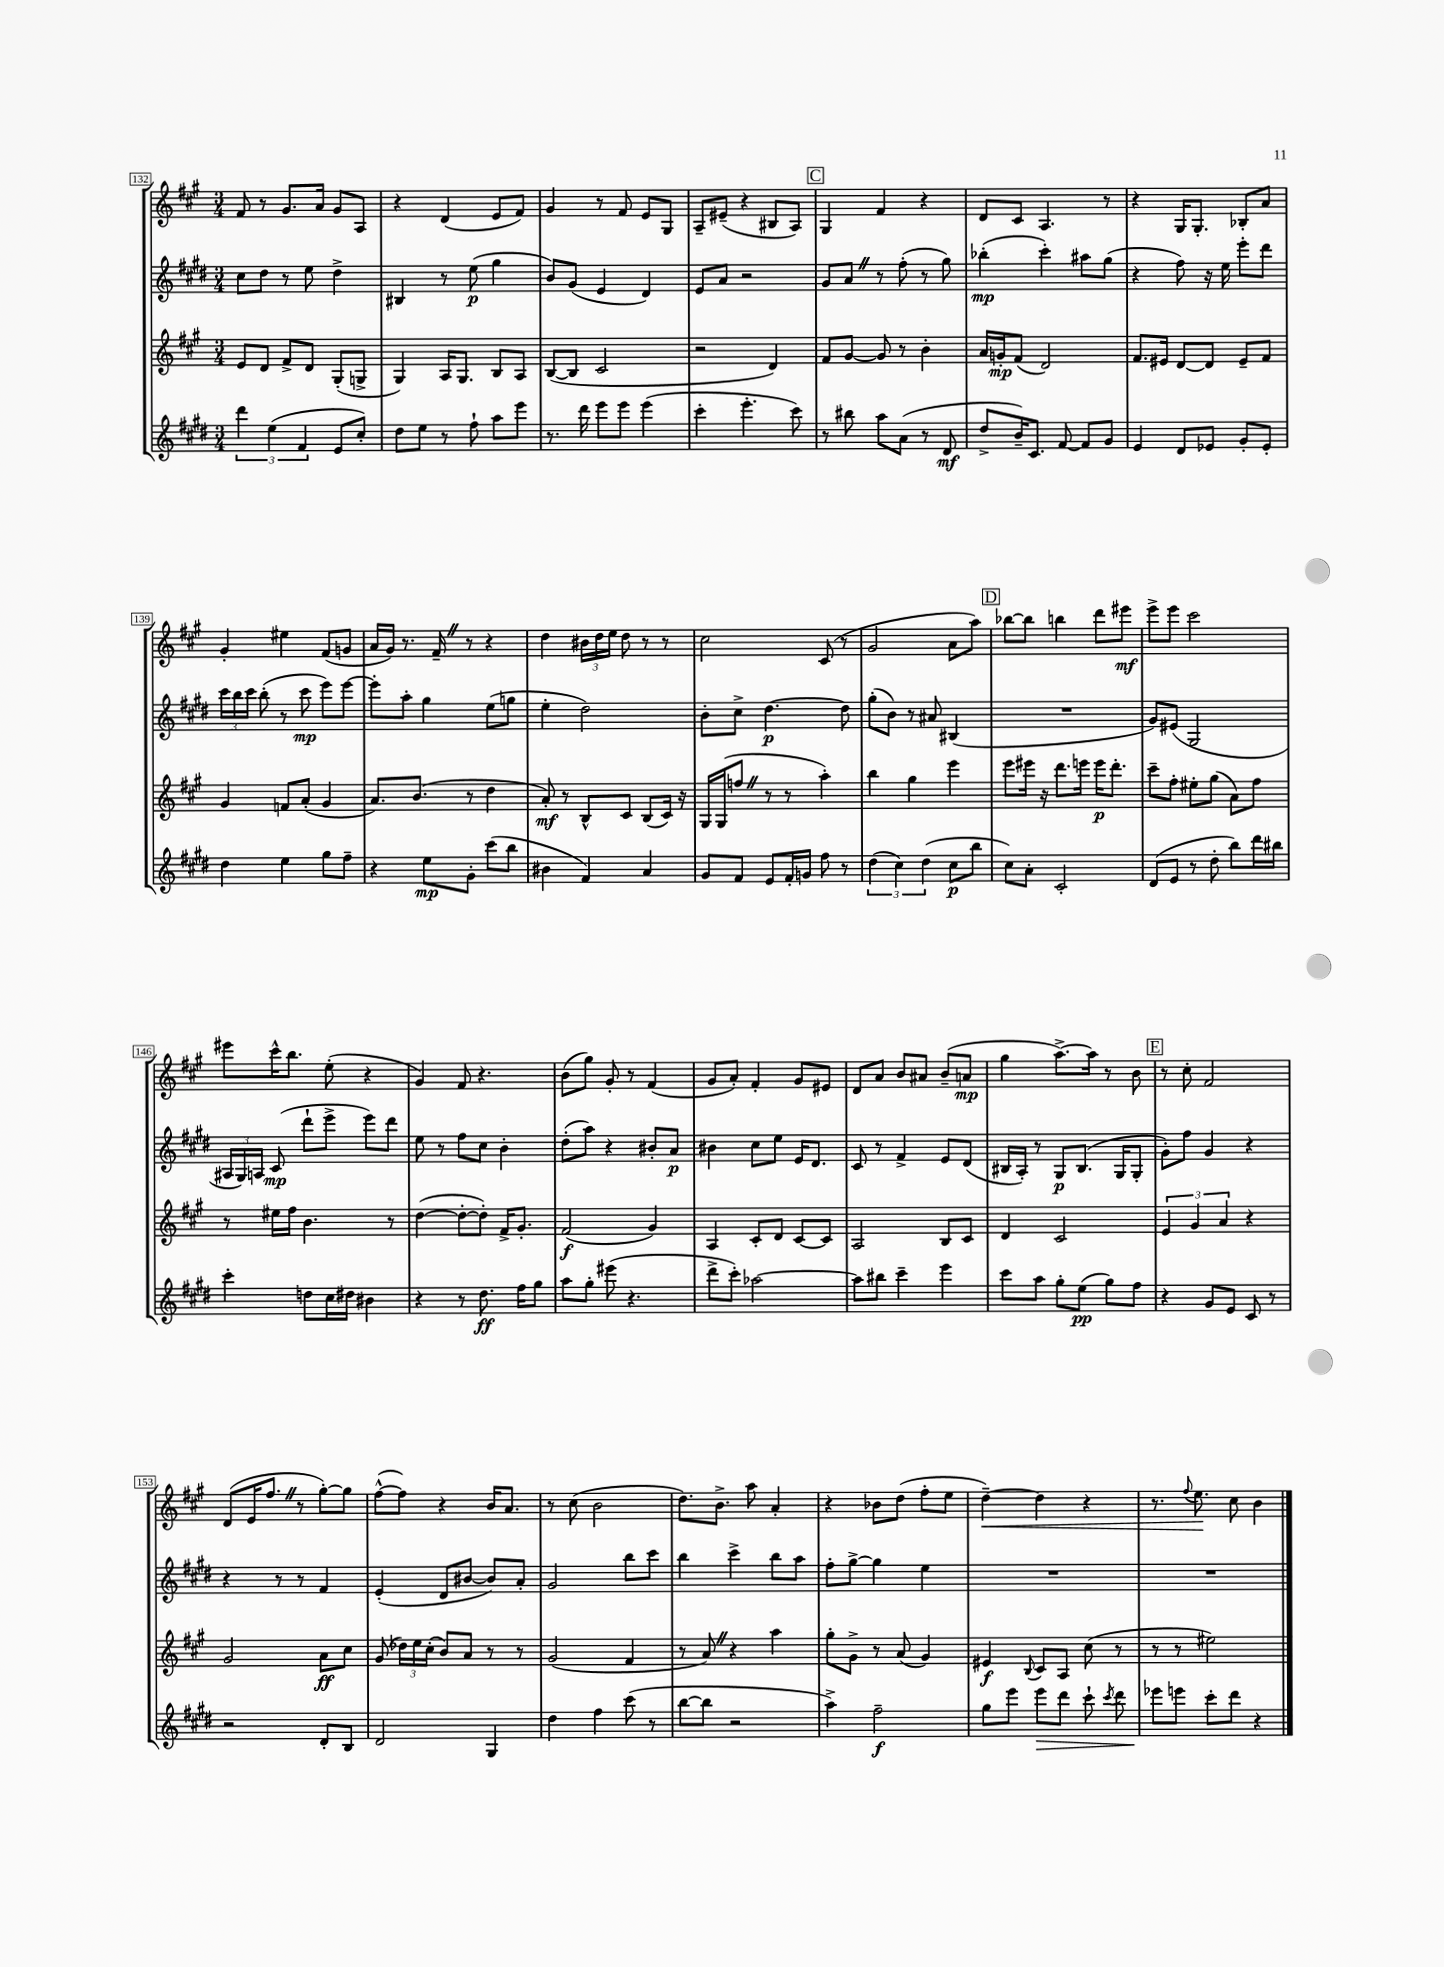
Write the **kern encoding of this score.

**kern	**kern	**kern	**kern
*staff4	*staff3	*staff2	*staff1
*clefG2	*clefG2	*clefG2	*clefG2
*k[f#c#g#d#]	*k[f#c#g#]	*k[f#c#g#d#]	*k[f#c#g#]
*M3/4	*M3/4	*M3/4	*M3/4
6ddd#\	8e/L	8cc#\L	8f#/
.	8d/J	8dd#\J	8r
(6ee\	.	.	.
.	8f#^/L	8r	8.g#/L
6f#/	.	.	.
.	8d/J	8ee\	.
.	.	.	16a/Jk
8e/L	(8G#'/L	4dd#^\	8g#/L
8cc#'/J)	8G^/J	.	8A/J
=	=	=	=
8dd#\L	4G#/)	4B#/	4r
8ee\J	.	.	.
8r	16A/LK	8r	(4d/
.	8.G#/J	.	.
8ff#`\	.	(8ee\	.
8aa\L	8B/L	4gg#\	8e/L
8eee\J	8A/J	.	8f#/J)
=	=	=	=
8.r	([8B/L	8b/L)	4g#/
.	8B/]J	(8g#/J	.
16ddd#\	.	.	.
8eee\L	2c#/	4e/	8r
8eee\J	.	.	8f#/
(4eee\	.	4d#/)	8e/L
.	.	.	8G#/J
=	=	=	=
4ccc#'\	2r	8e/L	8A~/L
.	.	8a/J	(8e#~/J
4.eee'\	.	2r	4r
.	4d/)	.	8B#/L
8ccc#\)	.	.	8A/J)
=	=	=	=
8r	8f#/L	8g#/L	4G#/
8bb#\	[8g#/J	8a/J	.
8aa\L	8g#/]	8r	4f#/
(8a\J	8r	(8ff#'\	.
8r	4b'\	8r	4r
8d#/	.	8gg#\)	.
=	=	=	=
8dd#^/L	16a/LL	(4bb-'\	8d/L
.	16g'/J	.	.
16b~/K)	(8f#/J	.	8c#/J
8.c#/J	.	.	.
.	2d/)	4ccc#'\)	4.A/
[8f#/	.	.	.
8f#/]L	.	8aa#\L	.
8g#/J	.	(8gg#\J	8r
=	=	=	=
4e/	8.f#/L	4r	4r
.	16e#/Jk	.	.
8d#/L	[8d/L	8ff#\)	16G#/LK
.	.	.	8.G#'/J
8e-/J	8d/]J	16r	.
.	.	16ee\	.
8g#'/L	8e#~/L	8eee'\L	8B-'/L
8e-'/J	8f#/J	8ddd#\J	8a/J
=	=	=	=
4dd#\	4g#/	24ccc#\LL	4g#'/
.	.	24bb\	.
.	.	24ccc#\JJ	.
.	.	(8bb'\	.
4ee\	8f/L	8r	4ee#\
.	(8a'/J	8ccc#\	.
8gg#\L	4g#/	8eee\L)	(8f#/L
8ff#~\J	.	[8eee\J	8g/J
=	=	=	=
4r	8.a/L)	8eee'\]L	16a/LL
.	.	.	16g#/JJ)
.	.	8aa'\J	8.r
.	(8.b/J	.	.
8ee\L	.	4gg#\	.
.	.	.	16f#~/
8g#'\J	8r	.	8r
(8ccc#\L	4dd\	(8ee\L	4r
8bb\J	.	8gg\J	.
=	=	=	=
4b#\	8a'/)	4ee'\	4dd\
.	8r	.	.
4f#/)	8B^^/L	2dd#\)	24b#\LL
.	.	.	24dd\
.	.	.	24ee\JJ
.	8c#/J	.	8dd\
4a/	(8B/L	.	8r
.	16c#/Jk)	.	8r
.	16r	.	.
=	=	=	=
8g#/L	16G#/LL	8b'\L	2cc#\
.	(16G#/J	.	.
8f#/J	8ff/J	8cc#^\J	.
8e/L	8r	[4.dd#\	.
16f#'/L	8r	.	.
16g/JJ	.	.	.
8ff#\	4aa'\)	.	(8c#/
8r	.	8dd#\]	8r
=	=	=	=
(6dd#\	4bb\	(8gg#'\L	2g#/
.	.	8b\J)	.
6cc#\)	.	.	.
.	4gg#\	8r	.
(6dd#\	.	.	.
.	.	8a#/	.
8cc#\L	4eee\	(4B#/	8a\L
8bb\J	.	.	8aa\J)
=	=	=	=
8cc#\L)	8eee\L	2.r	[8bb-\L
8a'\J	16eee#\Jk	.	8bb-\]J
.	16r	.	.
2c#'/	8.ddd\L	.	4bb\
.	16eee\Jk	.	.
.	16eee\LK	.	8ddd\L
.	8.ddd'\J	.	.
.	.	.	8eee#\J
=	=	=	=
(8d#/L	8ccc#~\L	8g#/L)	8eee^\L
8e/J	8ff#'\J	(8e#/J	8eee\J
8r	8ee#'\L	2G#/	2ccc#\
8dd#'\	(8gg#\J	.	.
8bb\L)	8a\L)	.	.
16ddd#\L	8ff#\J	.	.
16bb#\JJ	.	.	.
=	=	=	=
4ccc#'\	8r	24A#/LL	8eee#\L
.	.	24G#/)	.
.	.	24A/JJ	.
.	16ee#\LL	(8c#/	16ccc#^^\K
.	16ff#\JJ	.	8.bb\J
8dd\L	4.b\	8ddd#`\L	.
16cc#\L	.	8eee^\J	(8ee'\
16dd#\JJ	.	.	.
4b#\	.	8eee\L)	4r
.	8r	8ddd#\J	.
=	=	=	=
4r	([4dd\	8ee\	4g#/)
.	.	8r	.
8r	8dd'\_L	8ff#\L	8f#/
8.dd#\	8dd'\]J)	8cc#\J	4.r
.	16f#^/LK	4b'\	.
16ff#\LK	8.g#'/J	.	.
8gg#\J	.	.	.
=	=	=	=
8aa\L	(2f#/	(8dd#'\L	(8b\L
8gg#'\J	.	8aa\J)	8gg#\J)
(8eee#\	.	4r	8g#'/
4.r	.	.	8r
.	4g#/)	8b#'/L	(4f#/
.	.	8a/J	.
=	=	=	=
8ddd#^\L	4A/	4b#\	8g#/L
8ccc#'\J)	.	.	8a'/J)
[2aa-\	8c#'/L	8cc#\L	4f#'/
.	8d/J	8ee\J	.
.	[8c#/L	16e/LK	8g#/L
.	.	8.d#/J	.
.	8c#/]J	.	8e#/J
=	=	=	=
8aa-\]L	2A/	8c#/	8d/L
8bb#\J	.	8r	8a/J
4ccc#~\	.	4f#^/	8b/L
.	.	.	8a#/J
4eee\	8B/L	8e/L	(8b~/L
.	8c#/J	(8d#/J	8a/J
=	=	=	=
8ccc#\L	4d/	16B#/LL	4gg#\
.	.	16A'/JJ)	.
8aa\J	.	8r	.
8gg#'\L	2c#/	8G#/L	[8.aa^\L)
(8ee\J	.	(8.B#/J	.
.	.	.	16aa\]Jk
8gg#\L)	.	.	8r
.	.	16G#/LK	.
8ff#\J	.	8G#'/J	8b\
=	=	=	=
4r	6e/	8g#'\L)	8r
.	.	8ff#\J	8cc#'\
.	6g#/	.	.
8g#/L	.	4g#/	2f#/
.	6a/	.	.
8e/J	.	.	.
8c#/	4r	4r	.
8r	.	.	.
=	=	=	=
2r	2g#/	4r	(8d/L
.	.	.	16e/K
.	.	.	8.ff#/J
.	.	8r	.
.	.	8r	8r
8d#'/L	8a\L	4f#/	[8gg#'\L)
8B/J	8cc#\J	.	8gg#\]J
=	=	=	=
2d#/	(8g#/	(4e'/	([8ff#^^\L
.	24dd-\LL)	.	8ff#\]J)
.	24ee\	.	.
.	(24cc#'\JJ	.	.
.	8b/L)	8d#/L	4r
.	8a/J	[8b#/J	.
4G#/	8r	8b#/]L)	16b/LK
.	.	.	8.a/J
.	8r	8a'/J	.
=	=	=	=
4dd#\	(2g#/	2g#/	8r
.	.	.	(8cc#\
4ff#\	.	.	2b\
(8ccc#\	4f#/	8bb\L	.
8r	.	8ccc#\J	.
=	=	=	=
[8bb\L	8r	4bb\	8.dd\L)
8bb\]J	8a/)	.	.
.	.	.	8.b^\J
2r	4r	4ccc#^\	.
.	.	.	8aa\
.	4aa\	8bb\L	4a'/
.	.	8aa\J	.
=	=	=	=
4aa^\)	8gg#'\L	8ff#'\L	4r
.	8g#^\J	[8gg#^\J	.
2ff#~\	8r	4gg#\]	8b-\L
.	(8a/	.	(8dd\J
.	4g#/)	4ee\	8ff#'\L
.	.	.	8ee\J
=	=	=	=
8gg#\L	4e#/	2.r	[4dd~\)
8eee\J	.	.	.
.	8qqB/	.	.
8eee\L	8c#/L	.	4dd\]
8ddd#\J	8A/J	.	.
8ccc#`\	(8cc#\	.	4r
8qccc#/	.	.	.
8ddd#\	8r	.	.
=	=	=	=
8eee-\L	8r	2.r	8.r
8eee\J	8r	.	.
.	.	.	8qqff#/
.	.	.	8.ee\
8ccc#'\L	2ee#\)	.	.
8ddd#\J	.	.	8cc#\
4r	.	.	4b\
==	==	==	==
*-	*-	*-	*-
